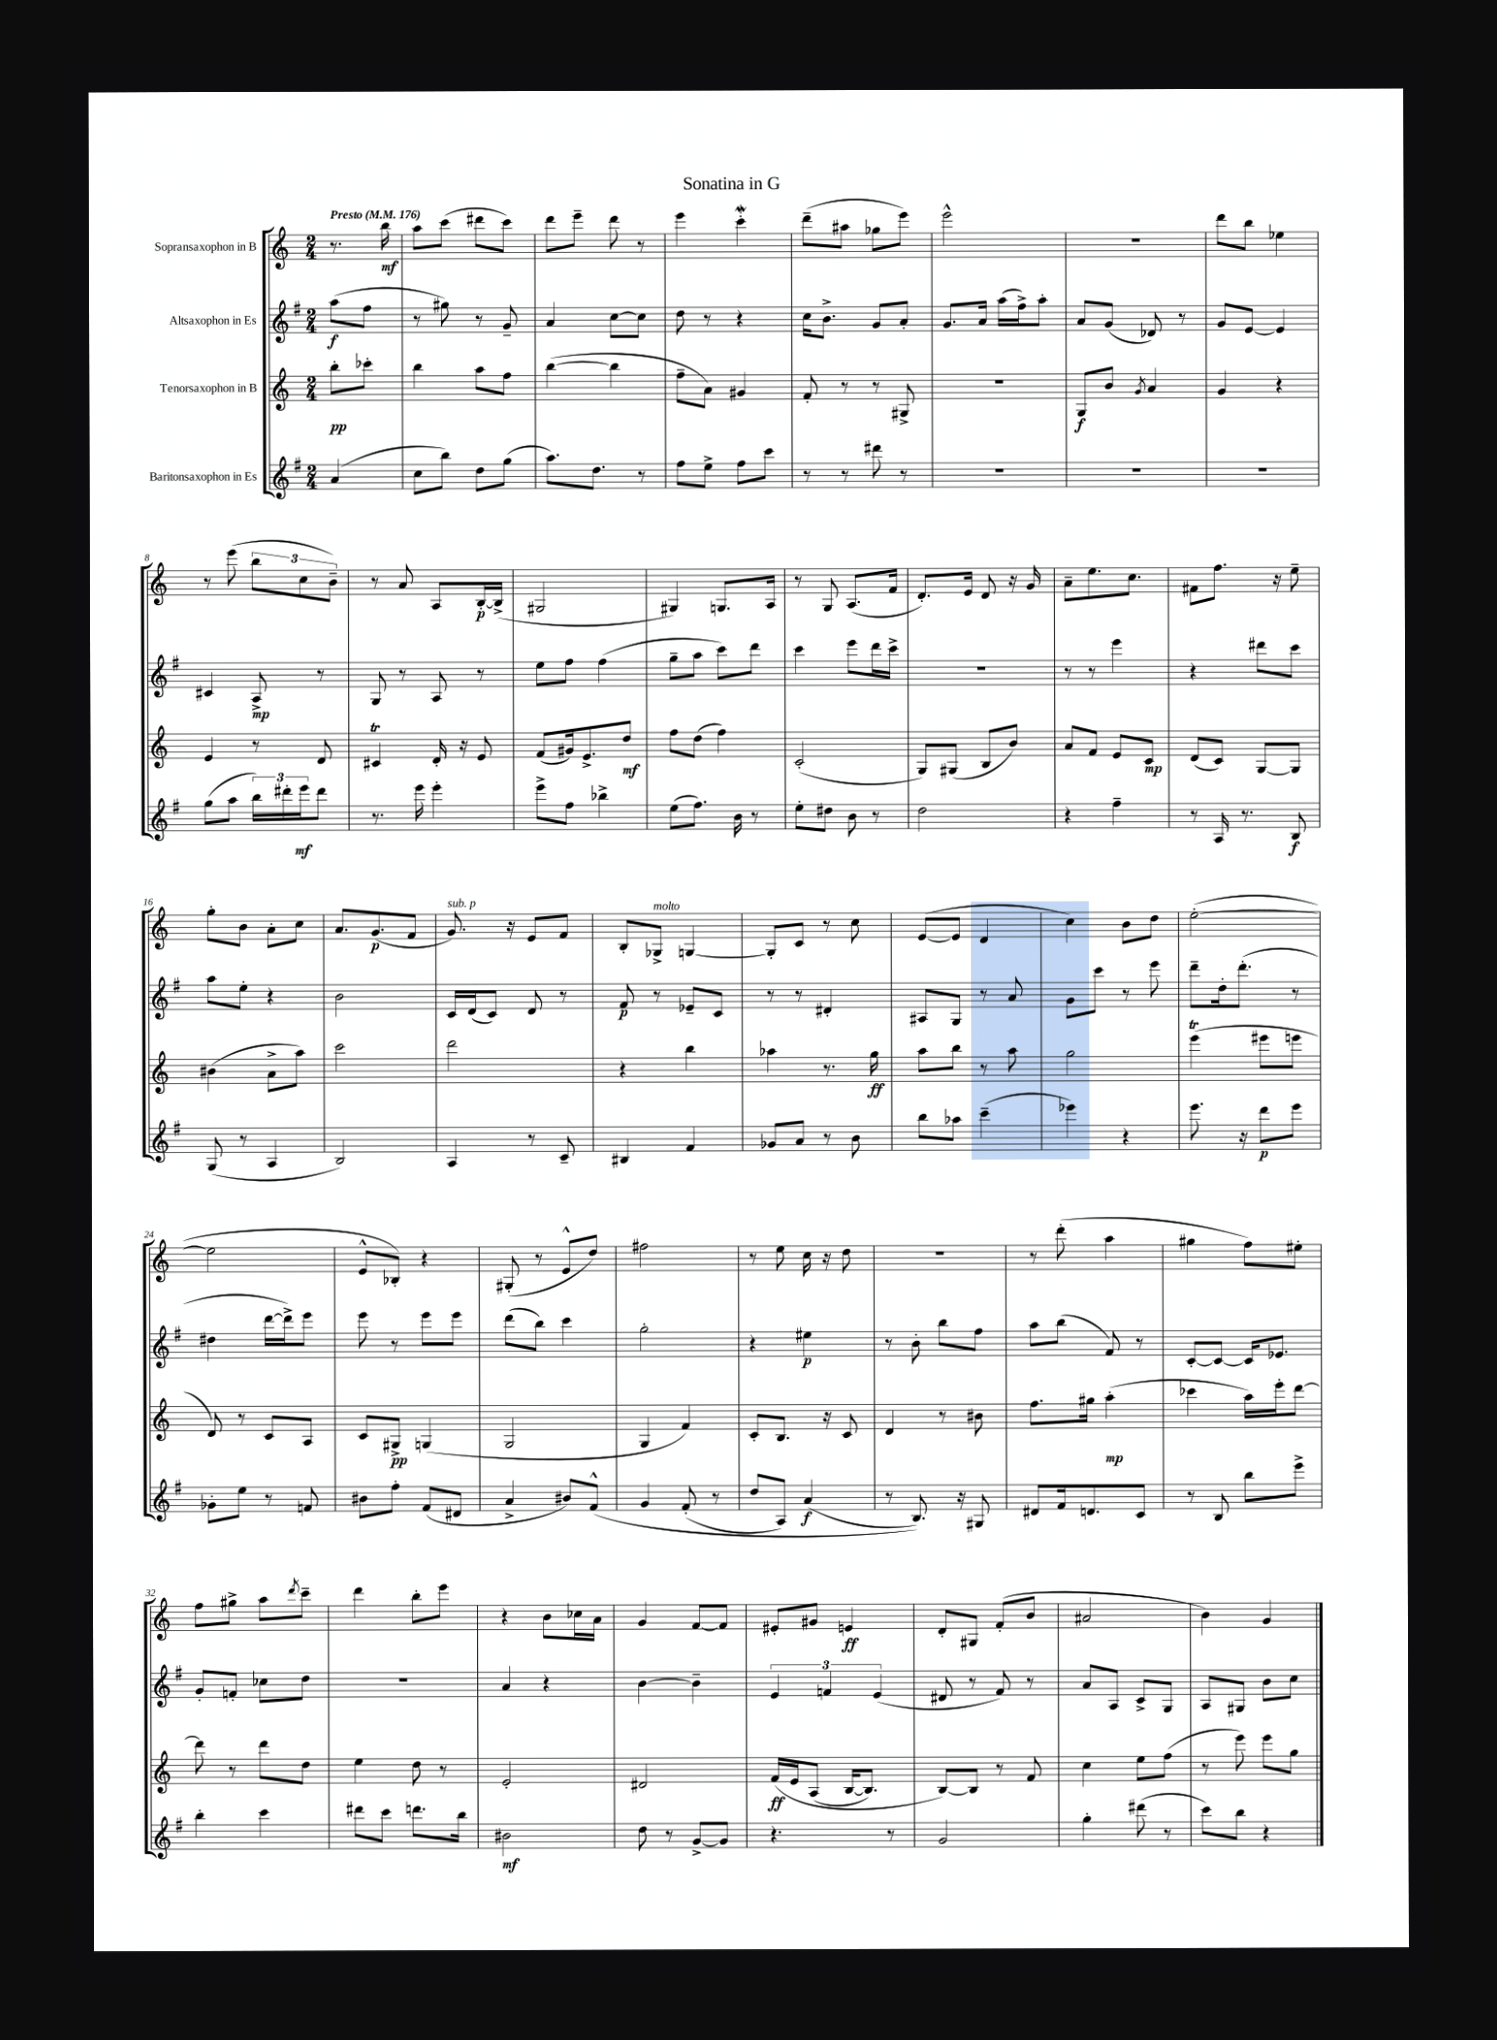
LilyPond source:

\header { title = "Sonatina in G" }
<<
\new StaffGroup <<
\new Staff = "s0" \with { instrumentName = "Sopransaxophon in B" } {
    \clef treble \key c \major \numericTimeSignature \time 2/4 \partial 4 \tempo "Presto" 4 = 176
    r8. b''16\mf |
    a''8 c'''8( dis'''8 c'''8) |
    d'''8 e'''8-- d'''8 r8 |
    e'''4 c'''4-.\mordent |
    d'''8--( ais''8 ges''8 e'''8) |
    e'''2-^ |
    R2 |
    d'''8 b''8 ees''4 |
    r8 e'''8( \tuplet 3/2 { b''8 c''8 b'8--) } |
    r8 a'8 a8 b16~-.\p b16->( |
    gis2 |
    gis4) g8. a16 |
    r8 g8 a8.( f'16 |
    d'8.-.) e'16 d'8 r16 g'16 |
    a'8-- e''8. c''8. |
    fis'8 f''8. r16 e''8-- |
    g''8-. b'8 a'8-. c''8 |
    a'8. g'8.\p( f'8 |
    g'8.^\markup { \italic "sub. p" }) r16 e'8 f'8 |
    b8-. ges8->^\markup { \italic "molto" } g4~ |
    g8-. c'8 r8 c''8 |
    e'8~( e'8 d'4 |
    c''4) b'8 d''8 |
    e''2~-.( |
    e''2 |
    e'8-^ bes8-.) r4 |
    gis8-.( r8 e'8-^ d''8) |
    fis''2 |
    r8 e''8 c''16 r16 d''8 |
    r2 |
    r8 d'''8-.( a''4 |
    gis''4 f''8) eis''8-. |
    f''8 gis''8-> a''8 \acciaccatura { d'''8 } c'''8-- |
    d'''4 b''8-. e'''8 |
    r4 b'8 ces''16 a'16 |
    g'4 f'8~ f'8 |
    eis'8-. gis'8 e'4\ff |
    d'8-. gis8 f'8-.( b'8 |
    ais'2 |
    b'4) g'4 \bar "|." |
}
\new Staff = "s1" \with { instrumentName = "Altsaxophon in Es" } {
    \clef treble \key g \major \numericTimeSignature \time 2/4 \partial 4
    a''8\f( fis''8 |
    r8 gis''8) r8 g'8-- |
    a'4 c''8~ c''8 |
    d''8 r8 r4 |
    c''16 b'8.-> g'8 a'8-. |
    g'8. a'16 a''16( fis''16->) a''8-. |
    a'8 g'8( des'8) r8 |
    g'8 e'8~ e'4 |
    cis'4 a8->\mp r8 |
    g8 r8 a8 r8 |
    e''8 fis''8 fis''4( |
    g''8-- a''8 c'''8) d'''8 |
    c'''4 e'''8 d'''16 c'''16-> |
    R2 |
    r8 r8 e'''4 |
    r4 dis'''8 c'''8 |
    a''8 e''8-. r4 |
    b'2 |
    c'16 d'16( c'8) d'8 r8 |
    fis'8\p r8 ees'8-- c'8 |
    r8 r8 dis'4-. |
    ais8 g8 r8 a'8 |
    g'8 c'''8 r8 e'''8 |
    d'''8-- d''16-. d'''8.-.( r8 |
    dis''4 d'''16~ d'''16->) e'''8 |
    e'''8 r8 e'''8 e'''8 |
    d'''8( b''8) c'''4 |
    g''2-. |
    r4 eis''4\p |
    r8 b'8-. b''8 fis''8 |
    a''8 b''8( fis'8) r8 |
    c'8~-. c'8~ c'16 ees'8. |
    g'8-. f'8-. ces''8 d''8 |
    R2 |
    a'4 r4 |
    b'4~ b'4-- |
    \tuplet 3/2 { e'4 f'4 e'4( } |
    dis'8 r8 fis'8) r8 |
    a'8 a8 c'8-> g8 |
    a8 gis8 b'8 c''8 \bar "|." |
}
\new Staff = "s2" \with { instrumentName = "Tenorsaxophon in B" } {
    \clef treble \key c \major \numericTimeSignature \time 2/4 \partial 4
    b''8-.\pp ces'''8-. |
    b''4 a''8 f''8 |
    b''4~( b''4 |
    f''8-- a'8) gis'4 |
    f'8-. r8 r8 gis8-> |
    R2 |
    g8\f b'8 \acciaccatura { g'8 } a'4 |
    g'4 r4 |
    e'4 r8 d'8 |
    cis'4\trill d'16-. r16 e'8 |
    f'8( gis'16) e'8.-> d''8\mf |
    f''8 d''8( f''4) |
    c'2-.( |
    g8) gis8( b8 b'8) |
    a'8 f'8 e'8 c'8\mp |
    d'8( c'8) g8~ g8 |
    bis'4( a'8-> a''8) |
    c'''2 |
    d'''2 |
    r4 b''4 |
    aes''4 r8. g''16\ff |
    a''8 b''8 r8 a''8 |
    g''2 |
    e'''4\trill( eis'''8 e'''8 |
    d'8) r8 c'8 a8 |
    c'8 gis8->\pp g4( |
    g2 |
    g4 f'4) |
    c'8-. b8. r16 c'8 |
    d'4 r8 bis'8 |
    f''8. gis''16 a''4-.\mp( |
    ces'''4 a''16) e'''16-. d'''8~ |
    d'''8 r8 d'''8 d''8 |
    e''4 d''8 r8 |
    e'2-. |
    dis'2 |
    f'16\ff\( e'16 a8( b16~ b8.) |
    b8~\) b8 r8 f'8 |
    c''4 e''8 f''8( |
    r8 e'''8) e'''8 g''8 \bar "|." |
}
\new Staff = "s3" \with { instrumentName = "Baritonsaxophon in Es" } {
    \clef treble \key g \major \numericTimeSignature \time 2/4 \partial 4
    a'4( |
    c''8 b''8) d''8 g''8( |
    a''8.) d''8. r8 |
    fis''8 e''8-> fis''8 c'''8 |
    r8 r8 dis'''8 r8 |
    R2 |
    R2 |
    R2 |
    g''8( a''8 \tuplet 3/2 { b''16) dis'''16-. e'''16\mf } dis'''8 |
    r8. e'''16 e'''4-. |
    e'''8-> fis''8 bes''4-> |
    e''8( fis''8.) b'16 r8 |
    e''8-. dis''8 b'8 r8 |
    d''2 |
    r4 fis''4-- |
    r8 a16 r8. b8\f |
    g8( r8 a4 |
    b2) |
    a4 r8 c'8-- |
    bis4 fis'4 |
    ges'8 a'8 r8 b'8 |
    b''8 aes''8 c'''4--( |
    ees'''4) r4 |
    e'''8. r16 d'''8\p e'''8 |
    ges'8-. e''8 r8 f'8 |
    bis'8 fis''8-. fis'8( dis'8 |
    a'4-> bis'8) fis'8-^\( |
    g'4 fis'8-.( r8 |
    d''8 a8) a'4\f( |
    r8 b8.)\) r16 gis8 |
    dis'8 fis'16 d'8. c'8 |
    r8 b8 b''8 e'''8-> |
    b''4-. c'''4 |
    dis'''8 c'''8 d'''8. b''16 |
    bis'2\mf |
    d''8 r8 g'8~-> g'8 |
    r4. r8 |
    g'2 |
    g''4-. dis'''8( r8 |
    c'''8) b''8 r4 \bar "|." |
}
>>
>>
